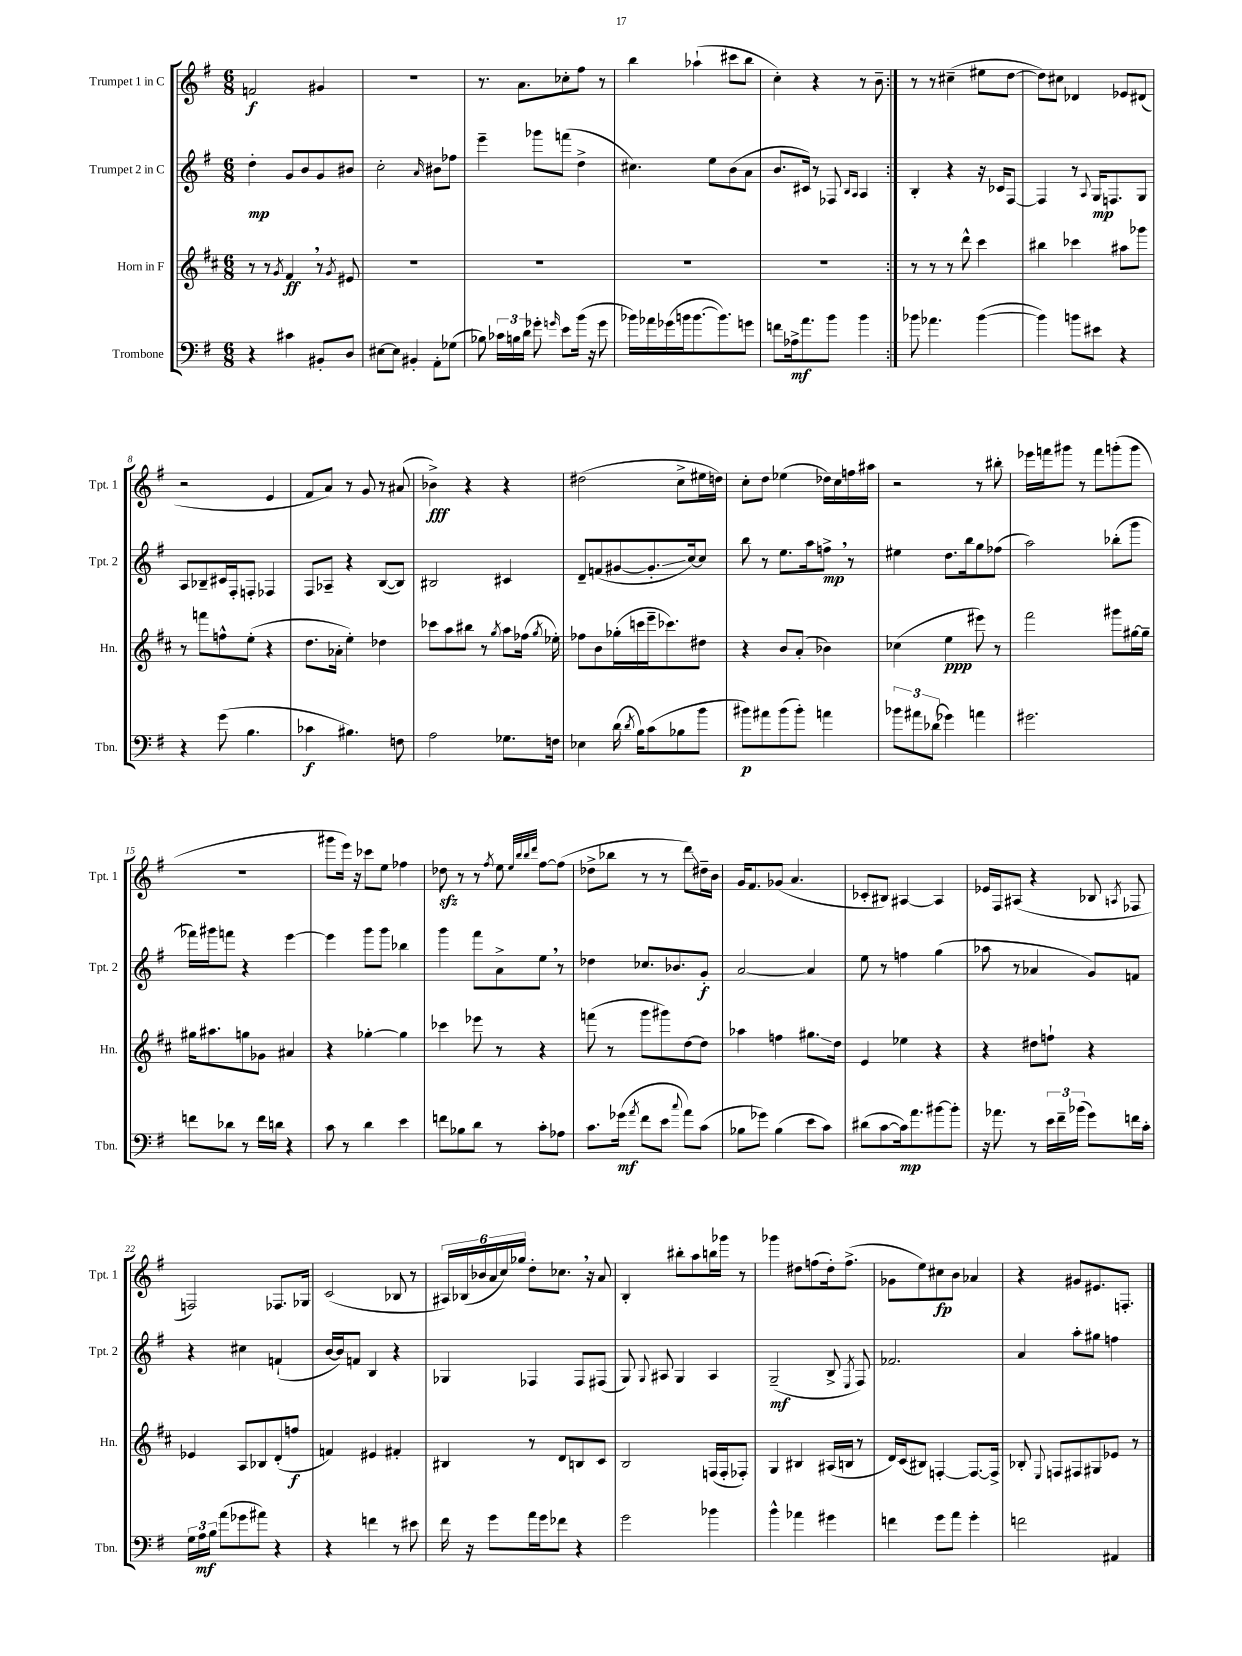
<<
\new StaffGroup <<
\new Staff = "s0" \with { instrumentName = "Trumpet 1 in C" shortInstrumentName = "Tpt. 1" } {
    \clef treble \key g \major \numericTimeSignature \time 6/8
    \autoBeamOff \repeat volta 2 { f'2\f gis'4 |
    R2. |
    r8. a'8.[ ces''8-. fis''8] r8 |
    b''4 aes''4-!( cis'''8[ b''8] |
    c''4-.) r4 r8 b'8-- | }
    r8 r8 cis''4--( eis''8[ d''8]~ |
    d''8[) cis''8] des'4 ees'8[ dis'8]( |
    r2 e'4 |
    fis'8[ a'8]) r8 g'8 r8 ais'8( |
    bes'4->\fff) r4 r4 |
    dis''2( c''8[-> eis''16 d''16]) |
    c''8[-. d''8] ees''4( des''16[) c''16 f''16 ais''16] |
    r2 r8 bis''8-. |
    ees'''16[ f'''16 gis'''8] r8 f'''8[ g'''8-.( g'''8] |
    R2. |
    gis'''8[ e'''16]) r16 ces'''8[ e''8] fes''4 |
    des''8\sfz r8 r8 \acciaccatura { fis''8 } e''8 \grace { e''32[ b''32 b''32 d'''32] } fis''8[~ fis''8]( |
    des''8[-> bes''8] r8 r8 d'''8[\glissando) dis''16-- b'16] |
    g'16[ fis'8. ges'8]( a'4. |
    ces'8[-. bis8]) ais4~ ais4 |
    ees'16[ fis16 ais8]( r4 bes8 \acciaccatura { a8 } fes8 |
    f2) fes8.[ ges16] |
    c'2( bes8 r8 |
    \tuplet 6/4 { ais16[) bes16( bes'16 a'16 c''16) ges''16] } d''8[-. ces''8.] \breathe r16 a'8 |
    b4-. bis''8[-. a''8 b''16 ges'''16] r8 |
    ges'''4 dis''8[ f''8( dis''16-.) f''8.]->( |
    ges'8[ e''8) cis''8\fp b'8] aes'4 |
    r4 gis'8[ eis'8. f8.]-. \bar "|." |
}
\new Staff = "s1" \with { instrumentName = "Trumpet 2 in C" shortInstrumentName = "Tpt. 2" } {
    \clef treble \key g \major \numericTimeSignature \time 6/8
    \autoBeamOff \repeat volta 2 { d''4-.\mp g'8[ b'8 g'8 bis'8] |
    c''2-. \grace { a'16 } bis'8[ fes''8] |
    e'''4-- ges'''8[ f'''8]( d''4-> |
    cis''4.) e''8[ b'8( a'8] |
    b'8.[ cis'16]) r8 fes8 \grace { b16[ a16] } a4 | }
    b4-. r4 r16 ces'16[ fis8]~ |
    fis4 r8 \appoggiatura { a8 } g16[\mp f8. g8] |
    a8[ bes8-- cis'16 fis16-. f8]-. fes4 |
    fis8[ aes8]-- r4 b8[~( b8]) |
    bis2 cis'4 |
    d'8[-- f'8( gis'8~ gis'8.-.\glissando c''16~) c''8] |
    b''8 r8 e''8.[ a''16 f''8]->\mp \breathe r8 |
    eis''4 d''8.[ b''16 g''8 fes''8]( |
    a''2) bes''8[-.( g'''8] |
    fes'''16[) gis'''16 f'''8] r4 e'''4~ |
    e'''4 g'''8[ g'''8] bes''4 |
    g'''4 fis'''8[ a'8-> e''8] \breathe r8 |
    des''4 ces''8.[ bes'8. g'8]-.\f |
    a'2~ a'4 |
    e''8 r8 f''4 g''4( |
    aes''8 r8 aes'4 g'8[) f'8] |
    r4 cis''4 f'4-!( |
    b'16[~ b'16) f'8] b4 r4 |
    ges4 fes4 fes8[ fis8]( |
    g8) \appoggiatura { g8 } ais8 g4 ais4 |
    g2--\mf( b8-> \acciaccatura { e8 } fis8) |
    fes'2. |
    a'4 a''8[-. gis''8] f''4 \bar "|." |
}
\new Staff = "s2" \with { instrumentName = "Horn in F" shortInstrumentName = "Hn." } {
    \clef treble \key d \major \numericTimeSignature \time 6/8
    \autoBeamOff \repeat volta 2 { r8 r8 \acciaccatura { g'8 } fis'4\ff \breathe r8 \acciaccatura { g'8 } eis'8 |
    R2. |
    R2. |
    R2. |
    R2. | }
    r8 r8 r8 d'''8-^ cis'''4 |
    bis''4 ces'''4 ais''8[ ges'''8] |
    r8 f'''8[ f''8-^ e''8]-.( r4 |
    d''8.[ aes'16]-. e''4-.) des''4 |
    ces'''8[ a''8 bis''8] r8 \acciaccatura { g''8 } a''8[ fes''16]( \acciaccatura { g''8 } ees''16-.) |
    fes''8[ b'8 ges''16-.( c'''16 e'''16-- ces'''8.) dis''8] |
    r4 b'8[ a'8]-.( bes'4) |
    ces''4( e''4\ppp eis'''8) r8 |
    fis'''2 gis'''8[ gis''16~ gis''16]-- |
    gis''16[ ais''8. g''8 ges'8] ais'4 |
    r4 ges''4~-. ges''4 |
    ces'''4 ees'''8 r8 r4 |
    f'''8( r8 g'''8[ gis'''8) d''8~ d''8] |
    aes''4 f''4 gis''8.[\glissando d''16] |
    e'4 ees''4 r4 |
    r4 dis''8[ f''8]-! r4 |
    ees'4 a8[ bes8 d'8-.( f''8]\f |
    f'4) eis'4 fis'4-. |
    bis4 r8 d'8[ b8 cis'8] |
    b2 f16[( f16-. fes8]-.) |
    g4 bis4 ais16[( b16] r8 |
    d'16[) cis'16( bis8]) f4~-. f8.[~ f16]-> |
    bes8-. \appoggiatura { e8 } f8[ fis8 gis8 ees'8] r8 \bar "|." |
}
\new Staff = "s3" \with { instrumentName = "Trombone" shortInstrumentName = "Tbn." } {
    \clef bass \key g \major \numericTimeSignature \time 6/8
    \autoBeamOff \repeat volta 2 { r4 cis'4 bis,8[-. d8] |
    eis8[~ eis8] bis,4-. a,8[-. ges8]( |
    bes8) \tuplet 3/2 { ces'16[ b16 d'16] } ges'8-. \grace { g'16 } e'8[ b'16]( r16 g'8 |
    bes'16[) aes'16 ges'16( b'16 b'8.~ b'8.) g'8] |
    f'8[ aes16->\mf a'8. b'8] b'4 | }
    bes'8 aes'4. bes'4~( |
    bes'4) \once \override Glissando.style = #'zigzag b'8[\glissando eis'8] r4 |
    r4 g'8( b4. |
    ces'4\f bis4.) f8 |
    a2 ges8.[ f16] |
    ees4 d'16( \acciaccatura { d'8 } b16[) c'8( bes8 b'8] |
    bis'8[\p) ais'8 bis'8( bis'8]-.) a'4 |
    \tuplet 3/2 { bes'8[ ais'8 des'8]( } ges'4) a'4 |
    gis'2. |
    f'8[ des'8] r8 f'16[ d'16] r4 |
    c'8 r8 d'4 e'4 |
    f'8[ bes8 d'8] r8 c'8[-. aes8] |
    c'8.[ ges'16]\mf( \acciaccatura { a'8 } fis'8[ e'8] \appoggiatura { c''8 } a'8[) c'8]( |
    bes8[ ges'8]) bes4( e'8[ c'8]) |
    dis'8[( c'8~ c'16\mp) a'8. bis'8~ bis'8]-. |
    r16 aes'8. r8 \tuplet 3/2 { e'16[ fis'16-- bes'16]( } g'8[) f'16 c'16]-. |
    \tuplet 3/2 { g16[ a16\mf b16] } a'8[( ges'8 ais'8]) r4 |
    r4 f'4 r8 eis'8 |
    fis'16 r16 g'8[ a'16 g'16 fes'8] r4 |
    g'2 bes'4 |
    b'4-^ aes'4 gis'4 |
    f'4 g'8[ a'8] g'4-. |
    f'2 ais,4 \bar "|." |
}
>>
>>
